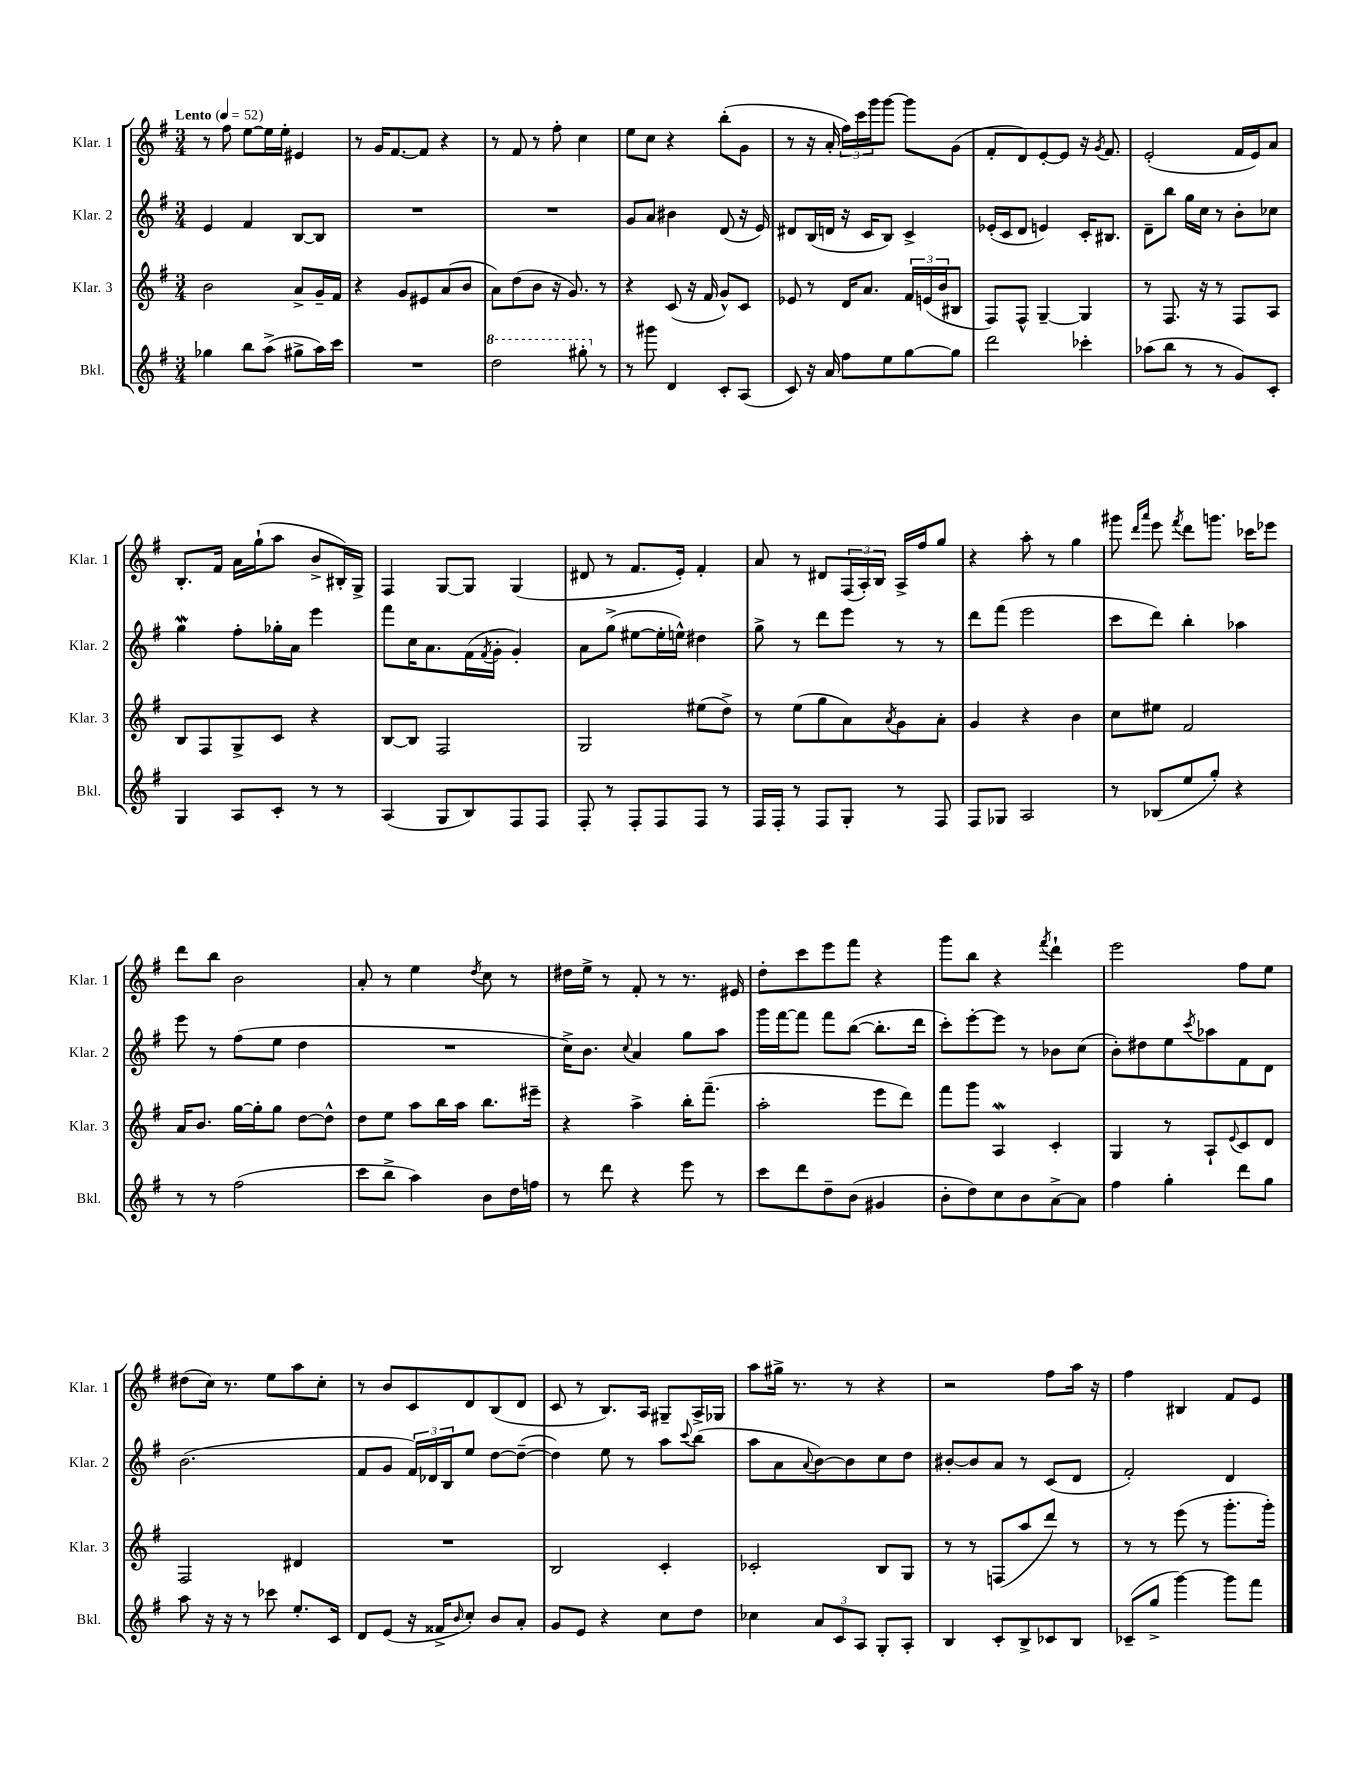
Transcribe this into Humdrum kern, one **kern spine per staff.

**kern	**kern	**kern	**kern
*part4	*part3	*part2	*part1
*staff4	*staff3	*staff2	*staff1
*I"Bkl.	*I"Klar. 3	*I"Klar. 2	*I"Klar. 1
*I'Bkl.	*I'Klar. 3	*I'Klar. 2	*I'Klar. 1
*clefG2	*clefG2	*clefG2	*clefG2
*k[f#]	*k[f#]	*k[f#]	*k[f#]
*M3/4	*M3/4	*M3/4	*M3/4
*MM52	*MM52	*MM52	*MM52
=1	=1	=1	=1
!	!	!	!LO:TX:a:B:t=Lento
4gg-X\	2b\	4e/	8r
.	.	.	8ff#\
8bb\L	.	4f#/	[8ee\L
(8aa^\J	.	.	16ee\L]
.	.	.	16ee'\JJ
8gg#X^\L	8a^/L	[8B/L	4e#X/
16aa\L)	16g~/L	8B/J]	.
16ccc\JJ	16f#/JJ	.	.
=2	=2	=2	=2
2.r	4r	2.r	8r
.	.	.	16g/KL
.	.	.	[8.f#/
.	8g/L	.	.
.	8e#X/	.	8f#/J]
.	(8a/	.	4r
.	8b/J	.	.
=3	=3	=3	=3
*8va	*	*	*
2ddd\	8a\L)	2.r	8r
.	(8dd\	.	8f#/
.	8b\J	.	8r
.	16r	.	8ff#'\
.	8.g/)	.	.
8ggg#X'\	.	.	4cc\
*X8va	*	*	*
8r	8r	.	.
=4	=4	=4	=4
8r	4r	8g/L	8ee\L
8ggg#X\	.	8a/J	8cc\J
4d/	(8c/	4b#X\	4r
.	16r	.	.
.	16f#/	.	.
8c'/L	8g^^/L)	(8d/	(8bb'\L
(8A/J	8c/J	16r	8g\J
.	.	16e/)	.
=5	=5	=5	=5
8c/)	8e-X/	8d#X/L	8r
16r	8r	(16B/L	16r
16a/	.	16dn/JJ	16a'/
8ff#\L	16d/KL	16r	24ff#\LL)
.	.	.	24ccc\
.	8.a/J	16c/KL	.
.	.	.	24ggg\J
8ee\	.	8B/J)	[8ggg\J
[8gg\	24f#/LL	4c^/	8ggg\L]
.	(24en/	.	.
.	24b/J	.	.
8gg\J]	8B#X/J	.	(8g\J
=6	=6	=6	=6
2ddd\	8F#/L)	(16e-X'/LL	8f#'/L
.	.	16c/J	.
.	8F#^^/J	8d/J	8d/)
.	[4G~/	4en/)	[8e'/
.	.	.	8e/J]
4ccc-X'\	4G/]	16c'/KL	16r
.	.	.	8qg/
.	.	8.B#X/J	8.f#/
=7	=7	=7	=7
(8aa-X\L	8r	8d~\L	(2e'/
8bb\J	8.F#/	8bb\J	.
8r	.	16gg\LL	.
.	16r	16cc\JJ	.
8r	8r	8r	.
8g/L)	8F#/L	8b'\L	16f#/LL
.	.	.	16e/J)
8c'/J	8A/J	8cc-X\J	8a/J
!!LO:LB:g=z
=8	=8	=8	=8
4G/	8B/L	4ggw\	8.B'/L
.	8F#/	.	.
.	.	.	16f#/Jk
8A/L	8G^/	8ff#'\L	16a\LL
.	.	.	(16gg`\J
8c'/J	8c/J	16gg-X'\L	8aa\J
.	.	16a\JJ	.
8r	4r	4eee\	8b^/L
8r	.	.	16B#X'/L)
.	.	.	16G^/JJ
=9	=9	=9	=9
(4A/	[8B/L	8fff#\L	4F#/
.	8B/J]	16cc\K	.
.	.	8.a\	.
8G/L	2F#/	.	[8G/L
8B/)	.	(16f#\L	8G/J]
.	.	8qf#/	.
.	.	16g'\JJ	.
8F#/	.	4g'/)	(4G/
8F#/J	.	.	.
=10	=10	=10	=10
8F#'/	2G/	8a\L	8d#X/
8r	.	(8gg^\J	8r
8F#'/L	.	[8ee#X\L	8.f#/L
8F#/	.	16ee#'\L]	.
.	.	16een^^\JJ)	16e'/Jk)
8F#/J	(8ee#X\L	4dd#X\	4f#'/
8r	8dd^\J)	.	.
=11	=11	=11	=11
16F#/LL	8r	8gg^\	8a/
16F#'/JJ	.	.	.
8r	(8ee\L	8r	8r
8F#/L	8gg\	8ddd\L	8d#X/L
8G'/J	8a\)	8eee\J	(24F#/L
.	.	.	24A'/)
.	.	.	24B/JJ
.	8qa/	.	.
8r	8g\	8r	16A^/LL
.	.	.	16ff#/J
8F#/	8a'\J	8r	8gg/J
=12	=12	=12	=12
8F#/L	4g/	8ddd\L	4r
8G-X/J	.	(8fff#\J	.
2A/	4r	2eee\	8aa'\
.	.	.	8r
.	4b\	.	4gg\
=13	=13	=13	=13
8r	8cc\L	8ccc\L	8ggg#X\
.	.	.	16qqddd/LL
.	.	.	16qqaaa/JJ
(8B-X/L	8ee#X\J	8ddd\J)	8eee\
.	.	.	8qfff#/
8ee/	2f#/	4bb'\	8ddd\L
8gg'/J)	.	.	8.gggn\J
4r	.	4aa-X\	.
.	.	.	16ccc-X\KL
.	.	.	8eee-X\J
!!LO:LB:g=z
=14	=14	=14	=14
8r	16a/KL	8eee\	8ddd\L
.	8.b/J	.	.
8r	.	8r	8bb\J
(2ff#\	[16gg\LL	(8ff#\L	2b\
.	16gg'\J]	.	.
.	8gg\J	8ee\J	.
.	[8dd\L	4dd\	.
.	8dd^^\J]	.	.
=15	=15	=15	=15
8ccc\L	8dd\L	2.r	8a'/
8bb^\J	8ee\J	.	8r
4aa\)	8aa\L	.	4ee\
.	16bb\L	.	.
.	16aa\JJ	.	.
.	.	.	8qdd/
8b\L	8.bb\L	.	8cc\
16dd\L	.	.	8r
16ffn\JJ	16eee#X~\Jk	.	.
=16	=16	=16	=16
8r	4r	16cc^\KL)	16dd#X\LL
.	.	8.b\J	16ee^\JJ
8ddd\	.	.	8r
.	.	8qqcc/	.
4r	4aa^\	4a/	8f#'/
.	.	.	8r
8eee\	16bb'\KL	8gg\L	8.r
.	(8.fff#~\J	.	.
8r	.	8aa\J	.
.	.	.	16e#X/
=17	=17	=17	=17
8ccc\L	2aa'\	16ggg\LL	8dd'\L
.	.	[16fff#\J	.
8ddd\	.	8fff#\J]	8ccc\
8dd~\	.	8fff#\L	8eee\
(8b\J	.	([8bb\J	8fff#\J
4g#X/	8eee\L	8.bb'\L]	4r
.	8ddd\J)	.	.
.	.	16ddd\Jk	.
=18	=18	=18	=18
8b'\L	8fff#\L	8ccc'\L)	8ggg\L
8dd\)	8ggg\J	[8eee'\	8bb\J
8cc\	4AW/	8eee\J]	4r
8b\	.	8r	.
.	.	.	8qfff#/
[8a^\	4c'/	8b-X\L	4ddd`\
8a\J]	.	(8cc\J	.
=19	=19	=19	=19
4ff#\	4G/	8b'\L)	2eee\
.	.	8dd#X\	.
4gg'\	8r	8ee\	.
.	.	8qccc/	.
.	8A`/L	8aa-X\	.
.	8qqe/	.	.
8ddd\L	8c/	8f#\	8ff#\L
8gg\J	8d/J	8d\J	8ee\J
!!LO:LB:g=z
=20	=20	=20	=20
8aa\	2F#/	(2.b\	(8dd#X\L
16r	.	.	16cc\Jk)
16r	.	.	8.r
8r	.	.	.
8ccc-X\	.	.	8ee\L
8.ee'/L	4d#X/	.	8aa\
.	.	.	8cc'\J
16c/Jk	.	.	.
=21	=21	=21	=21
8d/L	2.r	8f#/L	8r
(8e/J	.	8g/J	8b/L
16r	.	24f#/LL)	8c/
.	.	24d-X/	.
16f##X^/KL	.	.	.
.	.	24B/J	.
16qqb/	.	.	.
8cc'/J)	.	8ee/J	8d/
8b/L	.	[8dd\L	(8B/
8a'/J	.	(8dd~\J_	8d/J
=22	=22	=22	=22
8g/L	2B/	4dd\])	8c/
8e/J	.	.	8r
4r	.	8ee\	8.B/L)
.	.	8r	.
.	.	.	16A/Jk
8cc\L	4c'/	8aa\L	8G#X~/L
.	.	8qqccc/	.
8dd\J	.	(8bb\J	16A^/L
.	.	.	16G-X/JJ
=23	=23	=23	=23
4cc-X\	2c-X'/	8aa\L	8aa\L
.	.	8a\	16gg#X^\Jk
.	.	.	8.r
.	.	8qqa/	.
12a/L	.	[8b\)	.
12c/	.	.	.
.	.	8b\]	8r
12A/J	.	.	.
8G'/L	8B/L	8cc\	4r
8A'/J	8G/J	8dd\J	.
=24	=24	=24	=24
4B/	8r	[8b#X'/L	2r
.	8r	8b#/]	.
8c'/L	(8Fn/L	8a/J	.
8B^/	8aa/	8r	.
8c-X/	8ddd/J)	(8c/L	8ff#\L
8B/J	8r	8d/J	16aa\Jk
.	.	.	16r
=25	=25	=25	=25
(8c-X~/L	8r	2f#'/)	4ff#\
8gg^/J	8r	.	.
[4ggg\)	(8eee\	.	4B#X/
.	8r	.	.
8ggg\L]	8.ggg'\L	4d/	8f#/L
8fff#\J	.	.	8e/J
.	16ggg'\Jk)	.	.
==	==	==	==
*-	*-	*-	*-
